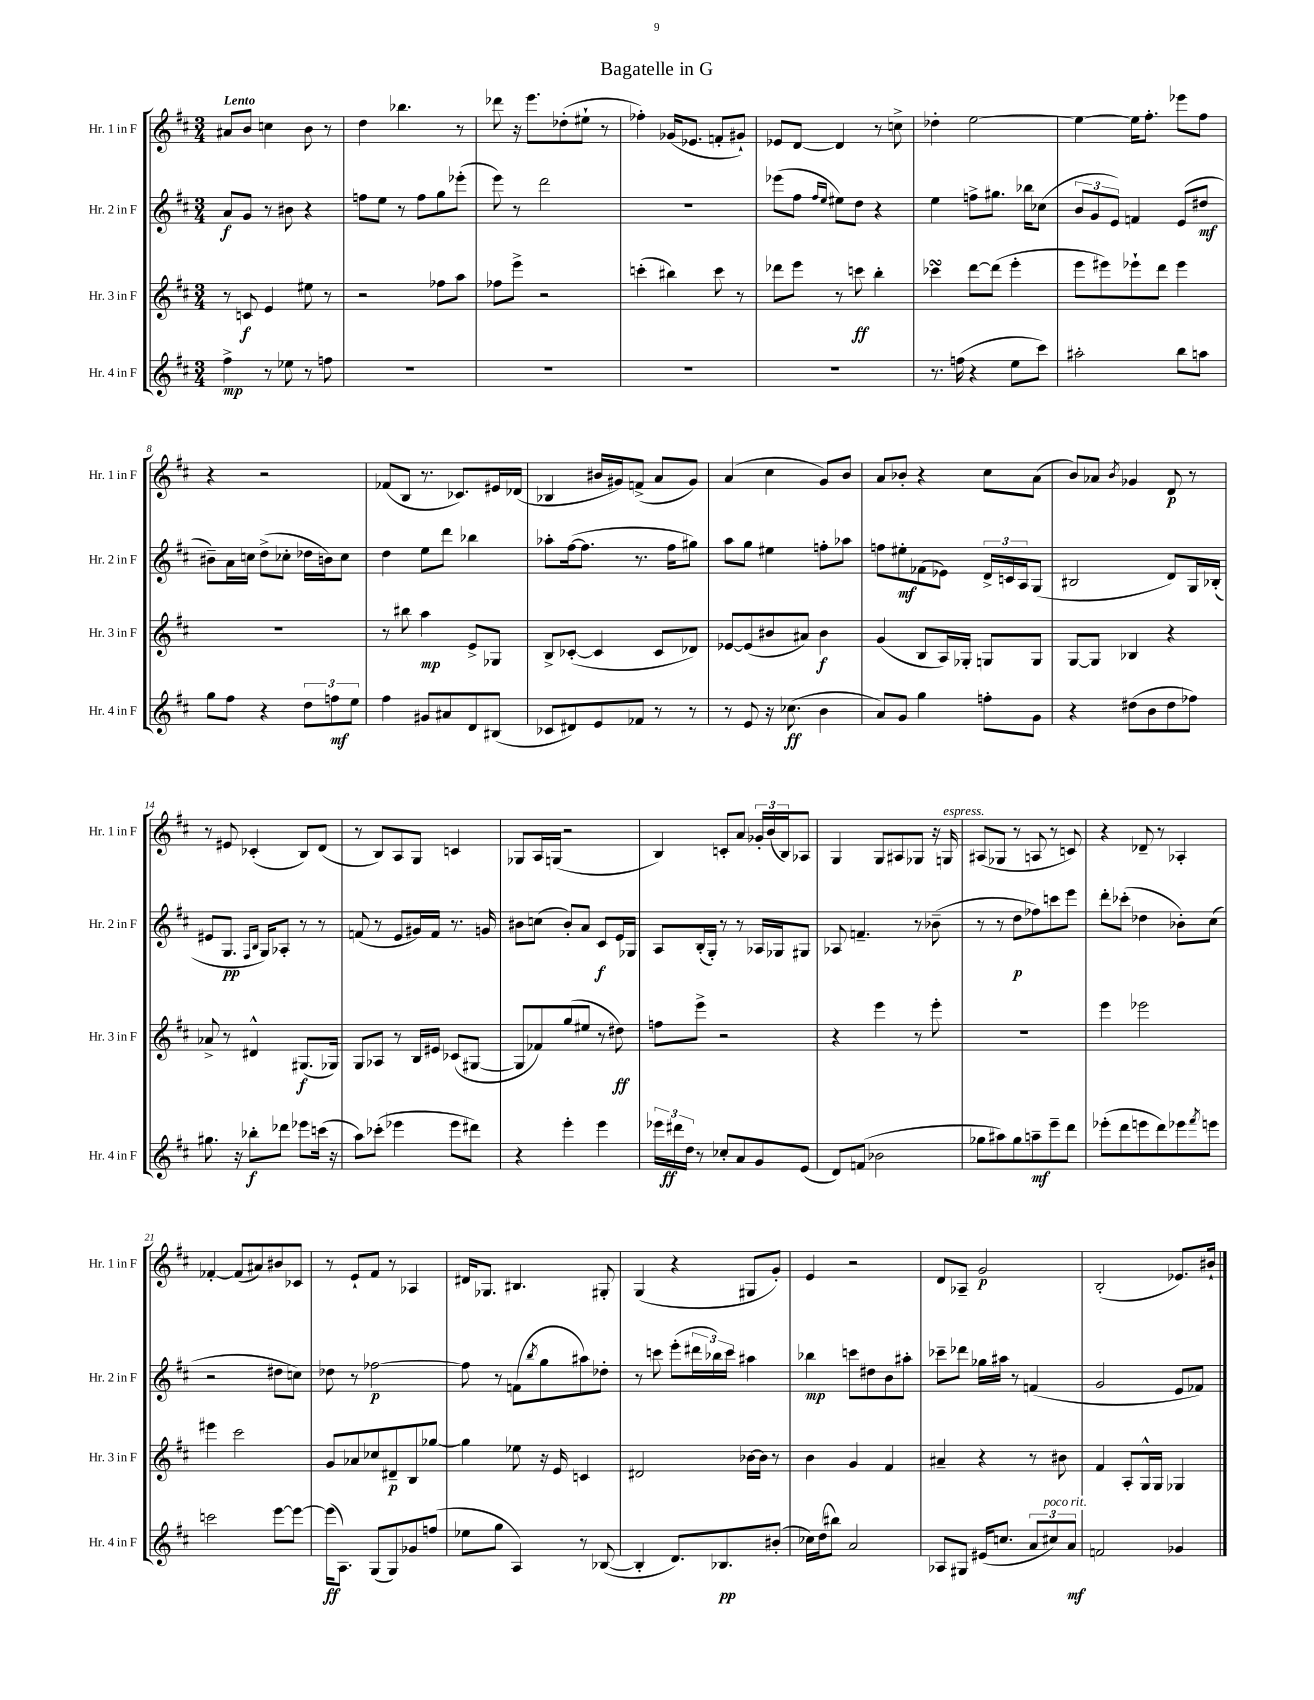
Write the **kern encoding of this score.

**kern	**dynam	**kern	**dynam	**kern	**dynam	**kern	**dynam
*part4	*part4	*part3	*part3	*part2	*part2	*part1	*part1
*staff4	*staff4	*staff3	*staff3	*staff2	*staff2	*staff1	*staff1
*I"Hr. 4 in F	*	*I"Hr. 3 in F	*	*I"Hr. 2 in F	*	*I"Hr. 1 in F	*
*I'Hr. 4 in F	*	*I'Hr. 3 in F	*	*I'Hr. 2 in F	*	*I'Hr. 1 in F	*
*clefG2	*	*clefG2	*	*clefG2	*	*clefG2	*
*k[f#c#]	*	*k[f#c#]	*	*k[f#c#]	*	*k[f#c#]	*
*M3/4	*	*M3/4	*	*M3/4	*	*M3/4	*
=1	=1	=1	=1	=1	=1	=1	=1
!	!	!	!	!	!	!LO:TX:a:B:t=Lento	!
4ff#^\	mp	8r	.	8a/L	f	8a#X/L	.
.	.	8cn/	f	8g/J	.	8b/J	.
8r	.	4e/	.	8r	.	4ccn\	.
8ee-X\	.	.	.	8b#X\	.	.	.
8r	.	8ee#X\	.	4r	.	8b\	.
8ffn\	.	8r	.	.	.	8r	.
=2	=2	=2	=2	=2	=2	=2	=2
2.r	.	2r	.	8ffn\L	.	4dd\	.
.	.	.	.	8ee\J	.	.	.
.	.	.	.	8r	.	4.bb-X\	.
.	.	.	.	8ff\L	.	.	.
.	.	8ff-X\L	.	8gg\	.	.	.
.	.	8aa\J	.	(8eee-X'\J	.	8r	.
=3	=3	=3	=3	=3	=3	=3	=3
2.r	.	8ff-X\L	.	8eee\)	.	8ddd-X\	.
.	.	8eee^\J	.	8r	.	16r	.
.	.	.	.	.	.	8.eee\L	.
.	.	2r	.	2ddd\	.	.	.
.	.	.	.	.	.	(8dd-X'\	.
.	.	.	.	.	.	8ee#X`\J	.
.	.	.	.	.	.	8r	.
=4	=4	=4	=4	=4	=4	=4	=4
2.r	.	(4cccn'\	.	2.r	.	4ff-X'\)	.
.	.	4bb#X\)	.	.	.	(16g-X/KL	.
.	.	.	.	.	.	8.e-X/J	.
.	.	8ccc\	.	.	.	8fn'/L	.
.	.	8r	.	.	.	8g#X`/J)	.
=5	=5	=5	=5	=5	=5	=5	=5
2.r	.	8ddd-X\L	.	(8eee-X\L	.	8e-X/L	.
.	.	8eee\J	.	8ff#\J	.	[8d/J	.
.	.	.	.	16qqff#/LL	.	.	.
.	.	.	.	16qqee/JJ	.	.	.
.	.	8r	.	8ee#X\L)	.	4d/]	.
.	.	8cccn\	ff	8dd\J	.	.	.
.	.	4bb'\	.	4r	.	8r	.
.	.	.	.	.	.	8ccn^\	.
=6	=6	=6	=6	=6	=6	=6	=6
8.r	.	4ccc-XsSSs\	.	4ee\	.	4dd-X'\	.
(16ffn\	.	.	.	.	.	.	.
4r	.	[8ddd\L	.	8ffn^\L	.	[2ee\	.
.	.	(8ddd\J]	.	8.gg#X\J	.	.	.
8ee\L	.	4eee'\	.	.	.	.	.
.	.	.	.	16bb-X\KL	.	.	.
8ccc#\J)	.	.	.	(8cc-X\J	.	.	.
=7	=7	=7	=7	=7	=7	=7	=7
2aa#X'\	.	8eee\L	.	12b/L	.	4ee\_	.
.	.	.	.	12g/	.	.	.
.	.	8eee#X\)	.	.	.	.	.
.	.	.	.	12e/J)	.	.	.
.	.	8eee-X`\	.	4fn/	.	16ee\KL]	.
.	.	.	.	.	.	8.ff#'\J	.
.	.	8ddd\J	.	.	.	.	.
8bb\L	.	4eee-\	.	(8e/L	.	8eee-X\L	.
8aan\J	.	.	.	8dd#X/J	mf	8ff#\J	.
!!LO:LB:g=z
=8	=8	=8	=8	=8	=8	=8	=8
8gg\L	.	2.r	.	8b#X~\L)	.	4r	.
8ff#\J	.	.	.	16a\L	.	.	.
.	.	.	.	16ccn\JJ	.	.	.
4r	.	.	.	(8dd^\L	.	2r	.
.	.	.	.	8cc-X'\J	.	.	.
12dd\L	.	.	.	16dd-X\LL	.	.	.
.	.	.	.	16bn\J)	.	.	.
12ffn\	mf	.	.	.	.	.	.
.	.	.	.	8cc-\J	.	.	.
12ee\J	.	.	.	.	.	.	.
=9	=9	=9	=9	=9	=9	=9	=9
4ff#\	.	8r	.	4dd\	.	(8f-X/L	.
.	.	8bb#X\	.	.	.	8B/J	.
8g#X/L	.	4aa\	mp	8ee\L	.	8.r	.
8a#X/	.	.	.	8ddd\J	.	.	.
.	.	.	.	.	.	8.c-X/L)	.
8d/	.	8e^/L	.	4bb-X\	.	.	.
(8B#X/J	.	8G-X/J	.	.	.	16e#X/L	.
.	.	.	.	.	.	(16d-X/JJ	.
=10	=10	=10	=10	=10	=10	=10	=10
8c-X/L	.	8B^/L	.	8aa-X'\L	.	4B-X/	.
8d#X/)	.	([8c-X'/J	.	([16ff#\k	.	.	.
.	.	.	.	8.ff#\J]	.	.	.
8e/	.	4c-/]	.	.	.	16b#X/LL	.
.	.	.	.	.	.	16g#X/J)	.
8f-X/J	.	.	.	8.r	.	(8fn^/J	.
8r	.	8c-/L	.	.	.	8a/L	.
.	.	.	.	16ff#\KL	.	.	.
8r	.	8d-X/J)	.	8gg#X\J)	.	8g#/J)	.
=11	=11	=11	=11	=11	=11	=11	=11
8r	.	[8e-X/L	.	8aa\L	.	(4a/	.
8e/	.	(8e-/]	.	8gg\J	.	.	.
16r	.	8b#X/	.	4ee#X\	.	4cc#\	.
(8.cc-X\	ff	.	.	.	.	.	.
.	.	8a#X/J)	.	.	.	.	.
4b\	.	4b#\	f	8ffn'\L	.	8g/L)	.
.	.	.	.	8aa-X\J	.	8b/J	.
=12	=12	=12	=12	=12	=12	=12	=12
8a/L)	.	(4g/	.	8ffn\L	.	8a/L	.
8g/J	.	.	.	8ee#X'\	mf	8b-X'/J	.
4gg\	.	8B/L	.	(8f-X\	.	4r	.
.	.	16A/L)	.	8e-X\J)	.	.	.
.	.	16G-X'/JJ	.	.	.	.	.
8ffn'\L	.	8Gn/L	.	24d^/LL	.	8cc#\L	.
.	.	.	.	24cn/	.	.	.
.	.	.	.	24A/J	.	.	.
8g\J	.	8G/J	.	(8G/J	.	(8a\J	.
=13	=13	=13	=13	=13	=13	=13	=13
4r	.	[8G/L	.	2B#X/	.	8b/L)	.
.	.	8G/J]	.	.	.	8a-X/J	.
.	.	.	.	.	.	8qb/	.
(8dd#X\L	.	4B-X/	.	.	.	4g-X/	.
8b\	.	.	.	.	.	.	.
8dd#\	.	4r	.	8d/L)	.	8d/	p
8ff-X\J)	.	.	.	16G/L	.	8r	.
.	.	.	.	(16B-X'/JJ	.	.	.
!!LO:LB:g=z
=14	=14	=14	=14	=14	=14	=14	=14
8.gg#X\	.	8a-X^/	.	8e#X/L	.	8r	.
.	.	8r	.	8.G/J	pp	8e#X/	.
16r	.	.	.	.	.	.	.
8bb-X'\L	f	4d#X^^/	.	.	.	(4c-X'/	.
.	.	.	.	16qqF#/LL	.	.	.
.	.	.	.	16qqB/JJ	.	.	.
.	.	.	.	16G/KL)	.	.	.
8ddd-X\J	.	.	.	8A-X'/J	.	.	.
8eee-X\L	.	(8.G#X/L	f	8r	.	8B/L)	.
(16cccn\Jk	.	.	.	8r	.	(8d/J	.
16r	.	16G-X/Jk)	.	.	.	.	.
=15	=15	=15	=15	=15	=15	=15	=15
8aa\L)	.	8G/L	.	(8fn/	.	8r	.
(8ccc-X'\J	.	8A-X/J	.	8r	.	8B/L)	.
4eee-X\	.	8r	.	8e/L	.	8A/	.
.	.	16B/LL	.	16g#X/L)	.	8G/J	.
.	.	16e#X/JJ	.	16f/JJ	.	.	.
8eee-\L	.	(8c-X/L	.	8.r	.	4cn/	.
8ddd#X\J)	.	[8G#X/J	.	.	.	.	.
.	.	.	.	16gn/	.	.	.
=16	=16	=16	=16	=16	=16	=16	=16
4r	.	8G#/L]	.	8b#X\L	.	8G-X/L	.
.	.	8f-X/)	.	(8ccn\J	.	16A/L	.
.	.	.	.	.	.	(16Gn/JJ	.
4eee'\	.	(8gg/	.	8b#'/L)	.	2r	.
.	.	8ee#X/J	.	8a/J	.	.	.
4eee\	.	8r	.	8c#/L	f	.	.
.	.	8dd#X\)	ff	16e/L	.	.	.
.	.	.	.	16G-X/JJ	.	.	.
=17	=17	=17	=17	=17	=17	=17	=17
24eee-X\LL	.	8ffn\L	.	8A/L	.	4B/)	.
24ddd#X\	ff	.	.	.	.	.	.
24dd\JJ	.	.	.	.	.	.	.
8r	.	8eee^\J	.	(16B'/L	.	.	.
.	.	.	.	16G'/JJ)	.	.	.
8cc-X'/L	.	2r	.	8r	.	8cn'/L	.
8a/	.	.	.	8r	.	8a/J	.
8g/	.	.	.	16A-X/LL	.	24g-X'/LL	.
.	.	.	.	.	.	(24b/	.
.	.	.	.	16G-X/J	.	.	.
.	.	.	.	.	.	24B/J)	.
(8e/J	.	.	.	8G#X/J	.	8A-X/J	.
=18	=18	=18	=18	=18	=18	=18	=18
8d/L)	.	4r	.	8A-X/	.	4G/	.
(8fn/J	.	.	.	4.fn~/	.	.	.
2b-X\	.	4eee\	.	.	.	8G/L	.
.	.	.	.	.	.	8A#X/	.
.	.	8r	.	8r	.	8G-X/J	.
.	.	8eee'\	.	(8b-X~\	.	16r	.
!	!	!	!	!	!	!LO:TX:a:i:t=espress.	!
.	.	.	.	.	.	16Gn/	.
=19	=19	=19	=19	=19	=19	=19	=19
8gg-X\L	.	2.r	.	8r	.	(8A#X/L	.
8aa#X\)	.	.	.	8r	.	8G-X/J	.
8gg-\	.	.	.	8dd\L	p	8r	.
8aan~\	mf	.	.	8ff-X\)	.	8An/	.
8eee~\	.	.	.	8cccn\	.	8r	.
8ddd\J	.	.	.	8eee\J	.	8cn/)	.
=20	=20	=20	=20	=20	=20	=20	=20
(8eee-X'\L	.	4eee\	.	8ddd'\L	.	4r	.
8ddd\	.	.	.	(8ccc-X'\J	.	.	.
8eeen\	.	2eee-X\	.	4dd-X\	.	8d-X~/	.
8ddd\)	.	.	.	.	.	8r	.
8eee-X\	.	.	.	8b-X'\L)	.	4A-X'/	.
8qfff#/	.	.	.	.	.	.	.
8eeen\J	.	.	.	(8cc#\J	.	.	.
!!LO:LB:g=z
=21	=21	=21	=21	=21	=21	=21	=21
2cccn\	.	4eee#X\	.	2r	.	[4f-X'/	.
.	.	2ccc#\	.	.	.	(8f-/L]	.
.	.	.	.	.	.	8a#X/)	.
[8eee\L	.	.	.	8dd#X\L	.	8b#X/	.
8eee\J_	.	.	.	8ccn\J)	.	8c-X/J	.
=22	=22	=22	=22	=22	=22	=22	=22
(16eee\KL]	ff	8g/L	.	8dd-X\	.	8r	.
8.A\J)	.	.	.	.	.	.	.
.	.	8a-X/	.	8r	.	8e`/L	.
(8G/L	.	8cc-X/	.	[2ff-X\	p	8f#/J	.
8G/)	.	8d#X~/	p	.	.	8r	.
8g-X/	.	8B/	.	.	.	4A-X/	.
(8ffn/J	.	[8gg-X/J	.	.	.	.	.
=23	=23	=23	=23	=23	=23	=23	=23
8ee-X\L	.	4gg-\]	.	8ff-\]	.	16d#X/KL	.
.	.	.	.	.	.	8.G-X/J	.
8gg\J	.	.	.	8r	.	.	.
4A/)	.	8ee-X\	.	(8fn\L	.	4.B#X/	.
.	.	.	.	8qbb/	.	.	.
.	.	16r	.	8gg\	.	.	.
.	.	16e/	.	.	.	.	.
8r	.	4cn/	.	8aa#X\)	.	.	.
([8B-X/	.	.	.	8dd-X'\J	.	8G#X'/	.
=24	=24	=24	=24	=24	=24	=24	=24
4B-'/]	.	2d#X/	.	8r	.	(4G/	.
.	.	.	.	8cccn\	.	.	.
8.d/L)	.	.	.	(8eee'\L	.	4r	.
.	.	.	.	24ddd#X\L	.	.	.
.	.	.	.	24bb-X\)	.	.	.
8.B-X/	pp	.	.	.	.	.	.
.	.	.	.	24ccc\JJ	.	.	.
.	.	[16b-X\LL	.	4aa#X\	.	8G#X/L	.
.	.	16b-\JJ]	.	.	.	.	.
(8b#X'/J	.	8r	.	.	.	8g'/J)	.
=25	=25	=25	=25	=25	=25	=25	=25
16cc-X\LL)	.	4b\	.	4bb-X\	mp	4e/	.
(16dd\J	.	.	.	.	.	.	.
8bb#X\J)	.	.	.	.	.	.	.
2a/	.	4g/	.	8cccn\L	.	2r	.
.	.	.	.	8dd#X\	.	.	.
.	.	4f#/	.	8b\	.	.	.
.	.	.	.	8aa#X'\J	.	.	.
=26	=26	=26	=26	=26	=26	=26	=26
8A-X/L	.	4a#X~/	.	8ccc-X~\L	.	8d/L	.
8G#X/J	.	.	.	8ddd-X\J	.	8A-X~/J	.
(16e#X/KL	.	4r	.	16gg-X\LL	.	2g/	p
8.ccn/J	.	.	.	16aa#X\JJ	.	.	.
.	.	.	.	8r	.	.	.
12a/L	.	8r	.	(4fn/	.	.	.
!LO:TX:a:i:t=poco rit.	!	!	!	!	!	!	!
12cc#X/)	.	.	.	.	.	.	.
.	.	8b#X\	.	.	.	.	.
12a/J	mf	.	.	.	.	.	.
=27	=27	=27	=27	=27	=27	=27	=27
2fn/	.	4f#/	.	2g/	.	(2B'/	.
.	.	8A'/L	.	.	.	.	.
.	.	16G^^/L	.	.	.	.	.
.	.	16G/JJ	.	.	.	.	.
4g-X/	.	4G-X/	.	8e/L	.	8.e-X/L)	.
.	.	.	.	8f-X/J)	.	.	.
.	.	.	.	.	.	16b#X`/Jk	.
==	==	==	==	==	==	==	==
*-	*-	*-	*-	*-	*-	*-	*-
